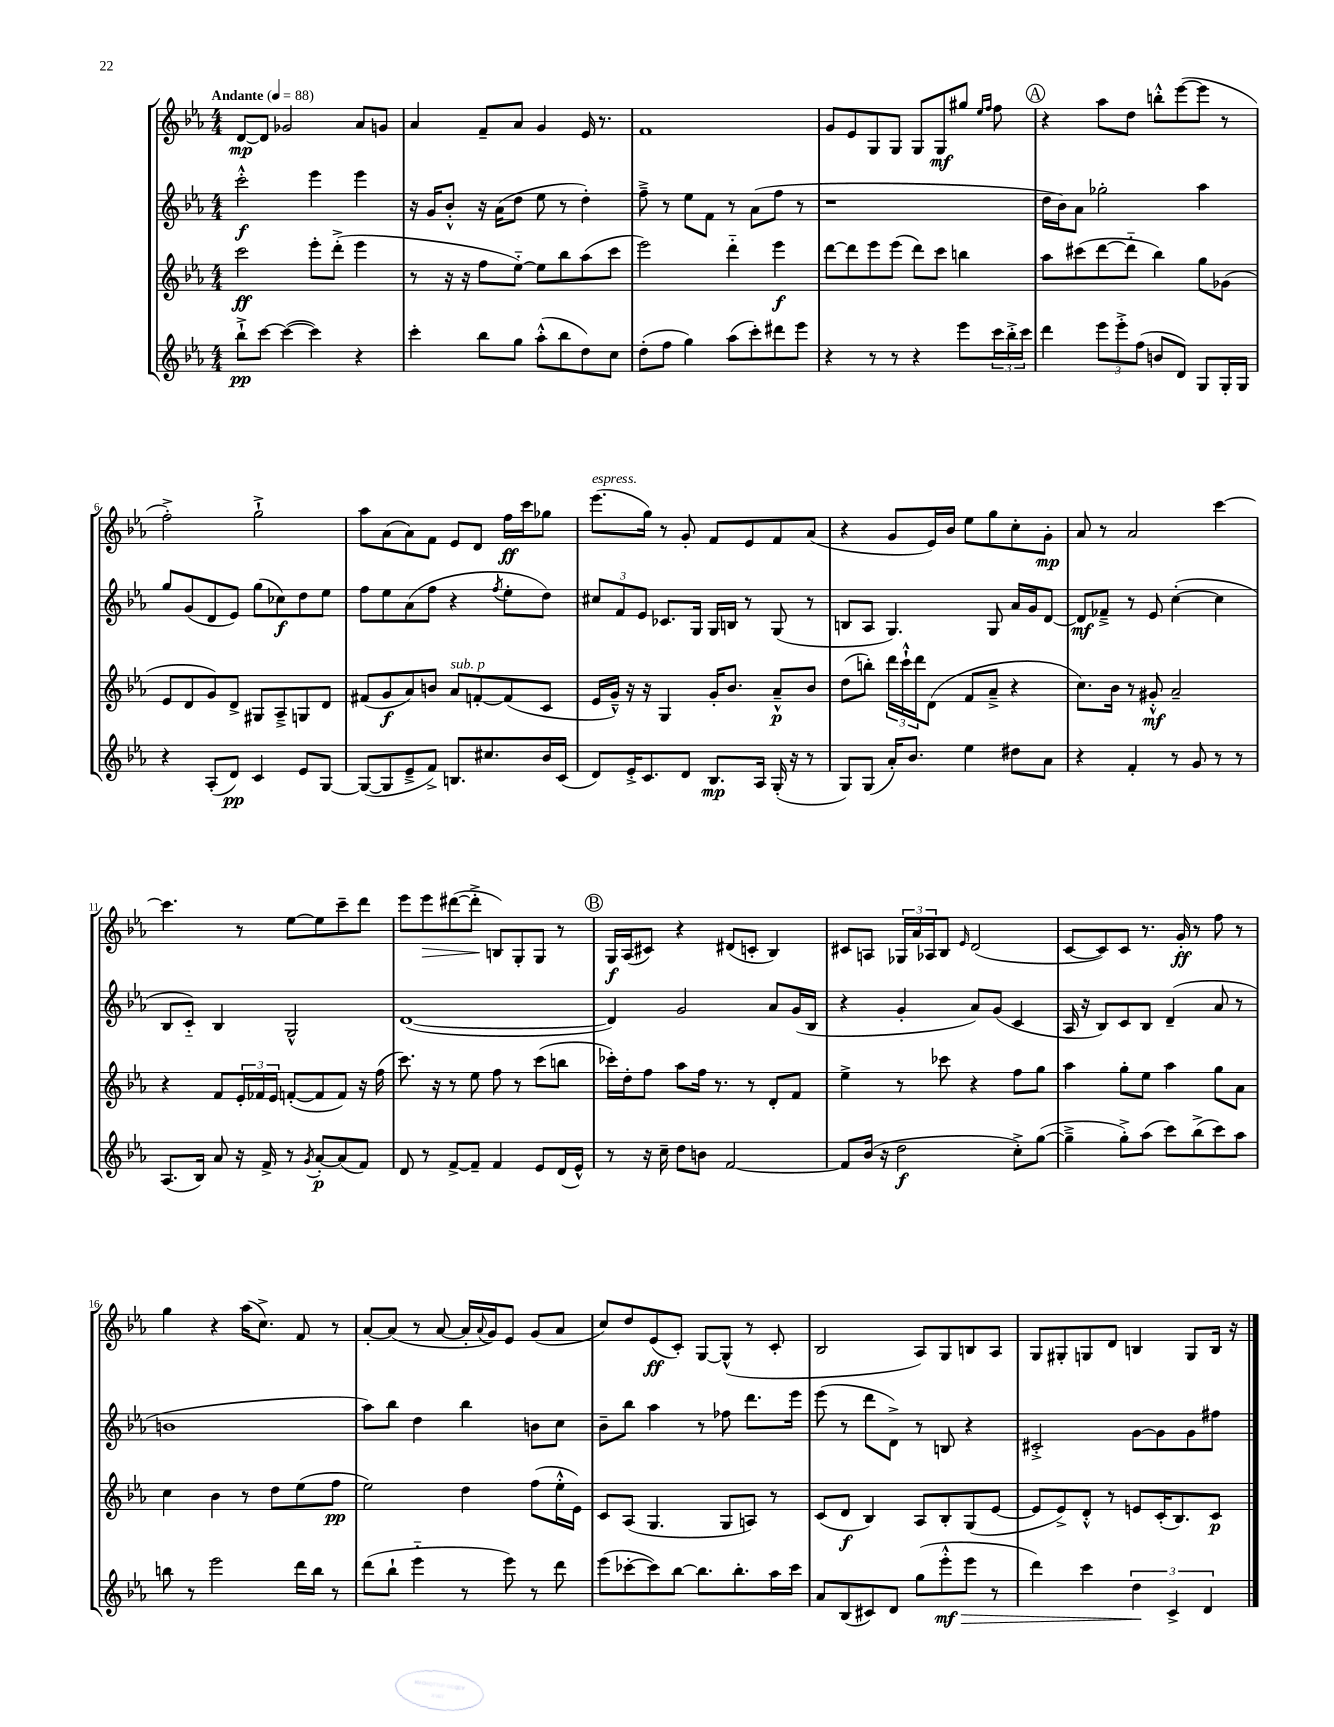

**kern	**kern	**kern	**kern
*staff4	*staff3	*staff2	*staff1
*clefG2	*clefG2	*clefG2	*clefG2
*k[b-e-a-]	*k[b-e-a-]	*k[b-e-a-]	*k[b-e-a-]
*M4/4	*M4/4	*M4/4	*M4/4
*MM88	*MM88	*MM88	*MM88
8bb-`^\L	2ccc\	2ccc'^^\	[8d/L
[8ccc\J	.	.	8d/]J
(4ccc\_	.	.	2g-/
4ccc\])	8eee-'\L	4eee-\	.
.	(8ddd'^\J	.	.
4r	4eee-\	4eee-\	8a-/L
.	.	.	8g/J
=	=	=	=
4ccc'\	8r	16r	4a-/
.	.	16g/LK	.
.	16r	8b-'^^/J	.
.	16r	.	.
8bb-\L	8ff\L	16r	8f~/L
.	.	(16a-\LK	.
8gg\J	[8ee-'~\J)	8dd\J	8a-/J
(8aa-'^^\L	8ee-\]L	8ee-\	4g/
8bb-\	8bb-\	8r	.
8dd\)	(8aa-\	4dd'\)	16e-/
.	.	.	8.r
8cc\J	8ccc\J	.	.
=	=	=	=
(8dd'\L	2eee-\)	8ff~^\	1f
8ff\J	.	8r	.
4gg\)	.	8ee-\L	.
.	.	8f\J	.
(8aa-\L	4ddd'~\	8r	.
8ccc'\)	.	(8a-\L	.
8ddd#\	4eee-\	8ff\J	.
8eee-\J	.	8r	.
=	=	=	=
4r	[8ddd\L	1r	8g/L
.	8ddd\]	.	8e-/
8r	8eee-\	.	8G/
8r	(8eee-\J	.	8G/J
4r	8ddd\L)	.	8G/L
.	8ccc\J	.	8G/
8eee-\L	4bb\	.	8gg#/J
.	.	.	16qqee-/LL
.	.	.	16qqff/JJ
24ccc\L	.	.	8ff\
24bb-'^\	.	.	.
24ccc\JJ	.	.	.
=	=	=	=
4ddd\	8aa-\L	16dd\LL	4r
.	.	16b-\J)	.
.	(8ccc#\	8a-\J	.
12eee-\L	[8ddd\	2gg-'\	8aa-\L
12eee-'^\	.	.	.
.	8ddd'~\]J	.	8dd\J
(12ff\J	.	.	.
8b/L	4bb-\)	.	8bb'^^\L
8d/J)	.	.	([8eee-\
8G/L	8gg\L	4aa-\	8eee-\]J
16G'/L	(8g-\J	.	8r
16G/JJ	.	.	.
=	=	=	=
4r	8e-/L	8gg/L	2ff'^\)
.	8d/	(8g/	.
(8A-'/L	8g/)	8d/	.
8d/J)	8d^/J	8e-/J)	.
4c/	8G#/L	(8gg\L	2gg`^\
.	8A-~^/	8cc-\)	.
8e-/L	8G/	8dd\	.
[8G/J	8d/J	8ee-\J	.
=	=	=	=
(8G/_L	(8f#/L	8ff\L	8aa-\L
8G/]	8g/	8ee-\	(8a-\
8e-~^/	8a-/)	(8a-\	8a-\)
8f^/J)	8b/J	8ff\J	8f\J
8.B/L	8a-/L	4r	8e-/L
.	[8f'/	.	8d/J
8.cc#/	.	.	.
.	.	8qff/	.
.	(8f/]	8ee-'\L	16ff\LL
.	.	.	16ccc\J
16b-/L	8c/J	8dd\J)	8gg-\J
(16c/JJ	.	.	.
=	=	=	=
8d/L)	16e-/LL	12cc#/L	(8.eee-\L
.	16g~^^/JJ)	.	.
.	.	12f/	.
16e-'^/K	16r	.	.
.	.	12e-/J	.
8.c/	16r	.	16gg\Jk)
.	4G/	8.c-/L	8r
8d/J	.	.	8g'/
.	.	16G/Jk	.
8.B-/L	16g'/LK	16G/LL	8f/L
.	8.b-/J	16B/JJ	.
.	.	8r	8e-/
16A-/Jk	.	.	.
(16G'/	8a-~^^/L	(8G/	8f/
16r	.	.	.
8r	8b-/J	8r	(8a-/J
=	=	=	=
8G/L)	(8dd\L	8B/L	4r
(8G/J	8bb'\J)	8A-/J	.
16a-'/LK)	24ddd\LL	4.G/)	8g/L
.	24ccc`^^\	.	.
8.b-/J	.	.	.
.	24ddd\J	.	.
.	(8d\J	.	16e-/L)
.	.	.	16b-/JJ
4ee-\	8f/L	.	8ee-\L
.	8a-~^/J	8G/	8gg\
8dd#\L	4r	16a-/LL	8cc'\
.	.	16g/J	.
8a-\J	.	[8d/J	8g'\J
=	=	=	=
4r	8.cc\L)	8d/]L	8a-/
.	.	8f-~^/J	8r
.	16b-\Jk	.	.
4f'/	8r	8r	2a-/
.	8g#'^^/	8e-/	.
8r	2a-~/	([4cc'\	.
8g/	.	.	.
8r	.	4cc\]	[4ccc\
8r	.	.	.
=	=	=	=
(8.A-/L	4r	8B-/L	4.ccc\]
.	.	8c'~/J)	.
16B-/Jk)	.	.	.
8a-/	8f/L	4B-/	.
16r	24e-'/L	.	8r
.	24f-/	.	.
16f^/	.	.	.
.	24e-/JJ	.	.
8r	([8f'/L	2G^^/	[8ee-\L
8qg/	.	.	.
[8a-'/L	8f/]	.	8ee-\]
(8a-/]	8f/J)	.	8ccc~\
8f/J)	16r	.	8ddd\J
.	(16ff\	.	.
=	=	=	=
8d/	8.ccc\)	([1d	8eee-\L
8r	.	.	8eee-\
.	16r	.	.
[8f^/L	8r	.	([8ddd#\
8f~/]J	8ee-\	.	8ddd#'^\]J
4f/	8ff\	.	8B/L)
.	8r	.	8G'/
8e-/L	(8ccc\L	.	8G/J
(16d/L	8bb\J	.	8r
16e-^^/JJ)	.	.	.
=	=	=	=
8r	16ccc-'\LL)	4d/])	16G/LL
.	16dd'\J	.	(16A-/J
16r	8ff\J	.	8c#/J)
16cc~\	.	.	.
8dd\L	8aa-\L	2g/	4r
8b\J	16ff\Jk	.	.
.	8.r	.	.
[2f/	.	.	(8d#/L
.	8r	.	8c'/J
.	8d'/L	8a-/L	4B-/)
.	8f/J	(16g/L	.
.	.	16B-/JJ	.
=	=	=	=
8f/]L	4ee-^\	4r	8c#/L
(16b-/Jk	.	.	8A/J
16r	.	.	.
2dd\	8r	4g'/	24G-/LL
.	.	.	24a-/
.	.	.	24A-/J
.	8ccc-\	.	8B-/J
.	.	.	16qqe-/
.	4r	8a-/L)	(2d/
.	.	(8g/J	.
8cc'^\L)	8ff\L	4c/	.
([8gg\J	8gg\J	.	.
=	=	=	=
4gg~^\]	4aa-\	16A-/	[8c/L
.	.	16r	.
.	.	8B-/L)	8c/])
8gg'^\L)	8gg'\L	8c/	8c/J
(8aa-\J	8ee-\J	8B-/J	8.r
8ccc\L)	4aa-\	(4d~/	.
.	.	.	16g'/
(8bb-^\	.	.	8r
8ccc\)	8gg\L	8a-/	8ff\
8aa-\J	8a-\J	8r	8r
=	=	=	=
8bb\	4cc\	1b	4gg\
8r	.	.	.
2eee-\	4b-\	.	4r
.	8r	.	(16aa-\LK
.	.	.	8.cc^\J)
.	8dd\L	.	.
16ddd\LL	(8ee-\	.	8f/
16bb\JJ	.	.	.
8r	8ff\J	.	8r
=	=	=	=
(8ddd\L	2ee-\)	8aa-\L)	[8a-'/L
8bb-`\J	.	8bb-\J	(8a-/]J
4eee-'~\	.	4dd\	8r
.	.	.	[8a-/
8r	4dd\	4bb-\	16a-'/]LL
.	.	.	8qqa-/
.	.	.	16g/J)
8eee-\)	.	.	8e-/J
8r	(8ff\L	8b\L	(8g/L
8ddd\	16ee-'^^\L	8cc\J	8a-/J
.	16e-\JJ)	.	.
=	=	=	=
(8eee-\L	8c/L	8b-~\L	8cc/L)
[8ccc-'\	(8A-/J	8bb-\J	8dd/
8ccc-\])	4.G/	4aa-\	(8e-/
[8bb-\J	.	.	8c'/J)
8.bb-\]L	.	8r	[8G/L
.	8G/L	8ff-\	(8G^^/]J
8.bb-'\	.	.	.
.	8A/J)	8.ddd\L	8r
16aa-\L	8r	.	8c'/
16ccc-\JJ	.	16eee-\Jk	.
=	=	=	=
8a-/L	(8c/L	(8eee-\	2B-/
(8B-/	8d/J	8r	.
8c#/)	4B-/)	8ddd\L	.
8d/J	.	8d^\J)	.
(8gg\L	8A-/L	8r	8A-/L)
8eee-'^^\	8B-'/	8B/	8G/
8eee-\J	(8G/	4r	8B/
8r	[8e-/J	.	8A-/J
=	=	=	=
4ddd\)	8e-/]L	2c#'^/	8G/L
.	8e-^/)	.	8G#'/
4ccc\	8d'^^/J	.	8G/
.	8r	.	8d/J
6dd\	8e/L	[8g\L	4B/
.	(16c'/K	8g\]	.
6c^/	.	.	.
.	8.B-/)	.	.
.	.	8g\	8G/L
6d/	.	.	.
.	8c/J	8ff#\J	16B/Jk
.	.	.	16r
==	==	==	==
*-	*-	*-	*-
